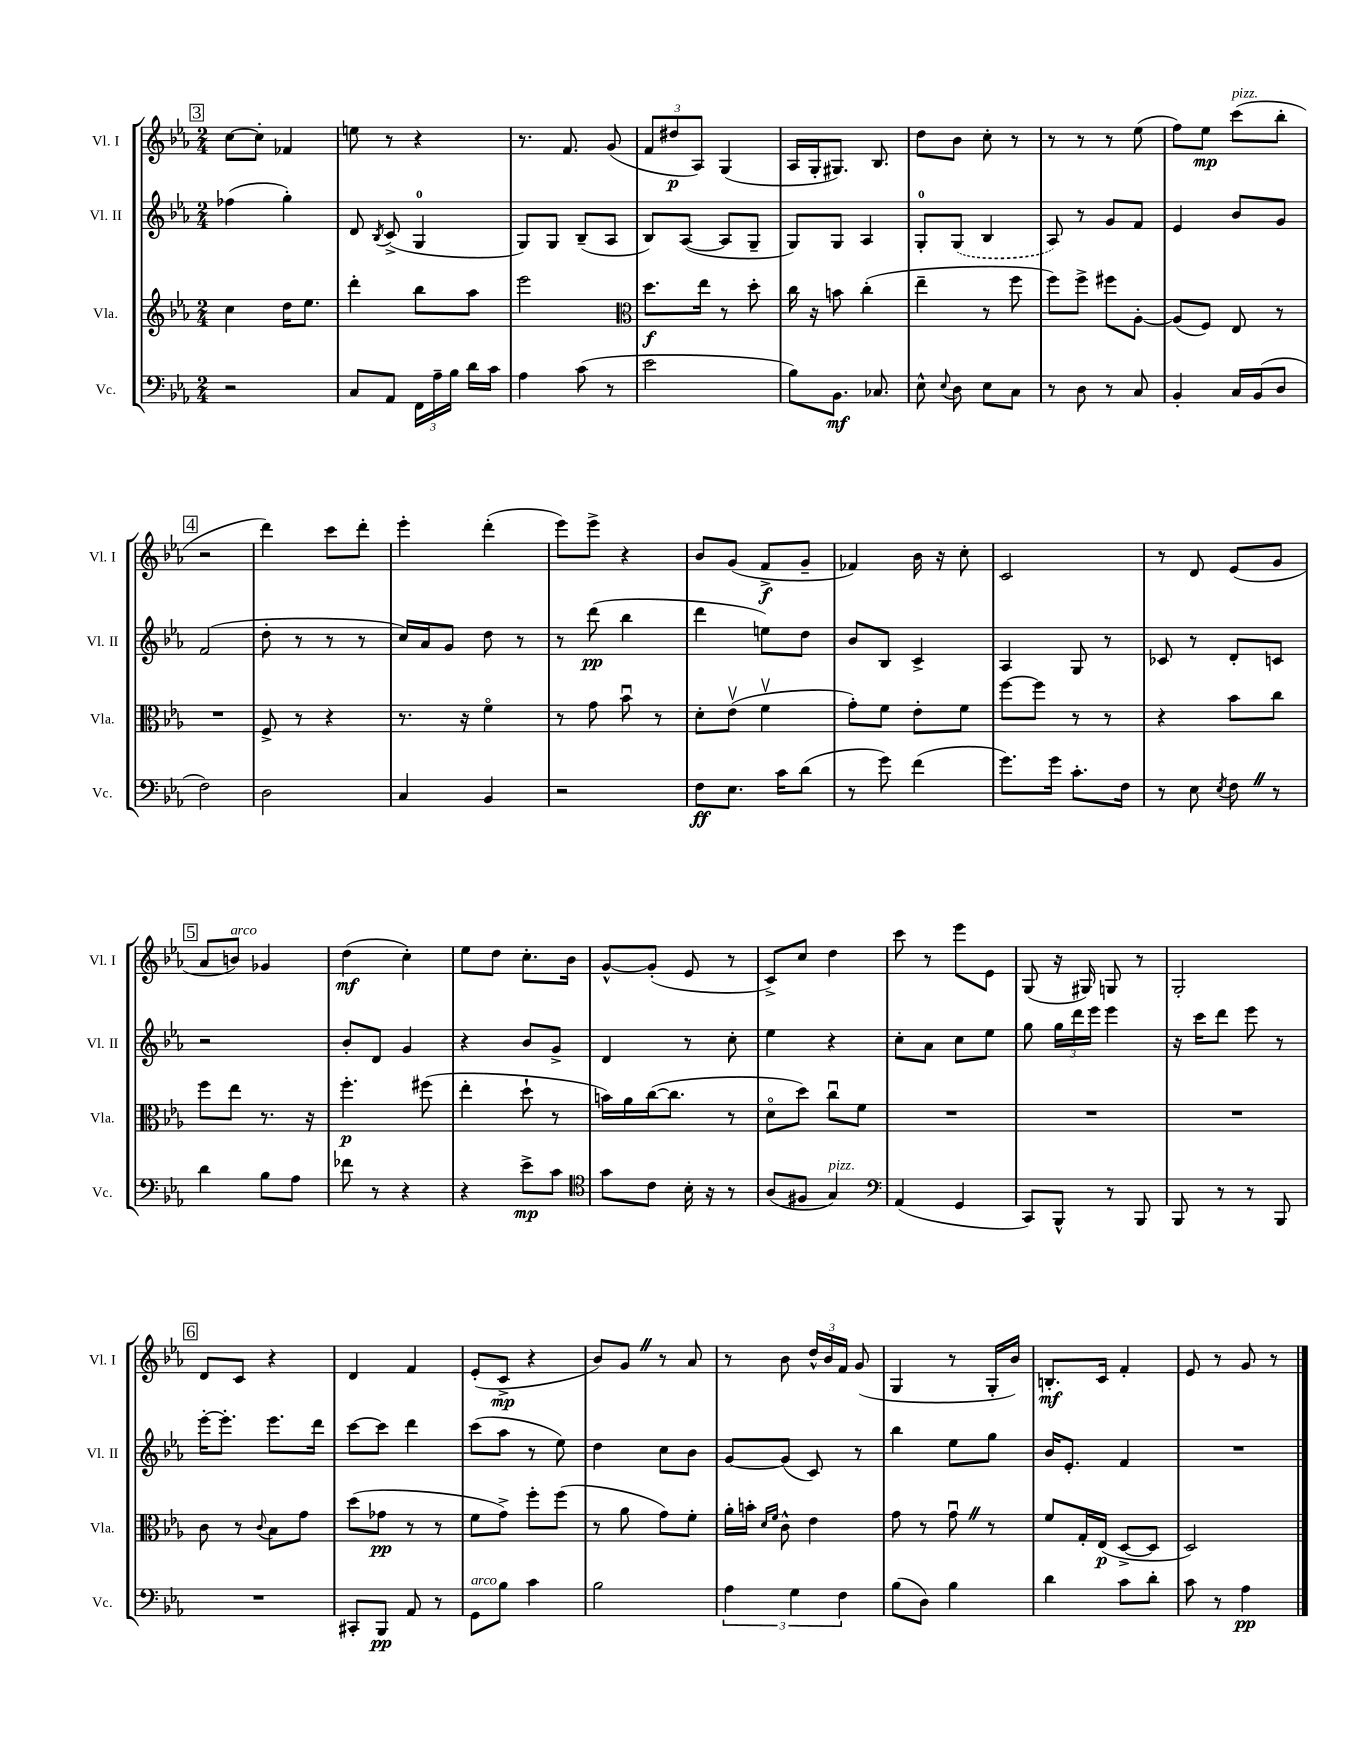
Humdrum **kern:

**kern	**dynam	**kern	**dynam	**kern	**dynam	**kern	**dynam
*part4	*part4	*part3	*part3	*part2	*part2	*part1	*part1
*staff4	*staff4	*staff3	*staff3	*staff2	*staff2	*staff1	*staff1
*I"Vc.	*	*I"Vla.	*	*I"Vl. II	*	*I"Vl. I	*
*I'Vc.	*	*I'Vla.	*	*I'Vl. II	*	*I'Vl. I	*
*clefF4	*	*clefG2	*	*clefG2	*	*clefG2	*
*k[b-e-a-]	*	*k[b-e-a-]	*	*k[b-e-a-]	*	*k[b-e-a-]	*
*M2/4	*	*M2/4	*	*M2/4	*	*M2/4	*
!!LO:REH:place=s1:t=3
=105	=105	=105	=105	=105	=105	=105	=105
2r	.	4cc\	.	(4ff-X\	.	[8cc\L	.
.	.	.	.	.	.	8cc'\J]	.
.	.	16dd\KL	.	4gg'\)	.	4f-X/	.
.	.	8.ee-\J	.	.	.	.	.
=106	=106	=106	=106	=106	=106	=106	=106
8C/L	.	4ddd'\	.	8d/	.	8een\	.
.	.	.	.	8qB-/	.	.	.
8AA-/J	.	.	.	(8c^/	.	8r	.
24FF\LL	.	8bb-\L	.	4G/	.	4r	.
24A-~\	.	.	.	.	.	.	.
24B-\JJ	.	.	.	.	.	.	.
16d\LL	.	8aa-\J	.	.	.	.	.
16c\JJ	.	.	.	.	.	.	.
=107	=107	=107	=107	=107	=107	=107	=107
4A-\	.	2eee-\	.	8G/L)	.	8.r	.
.	.	.	.	8G/J	.	.	.
.	.	.	.	.	.	8.f/	.
(8c\	.	.	.	(8B-~/L	.	.	.
8r	.	.	.	8A-/J	.	(8g/	.
=108	=108	=108	=108	=108	=108	=108	=108
*	*	*clefC3	*	*	*	*	*
2e-\	.	8.dd\L	f	8B-/L)	.	12f/L	.
.	.	.	.	.	.	12dd#X/	p
.	.	.	.	([8A-/J	.	.	.
.	.	.	.	.	.	12A-/J)	.
.	.	16ee-\Jk	.	.	.	.	.
.	.	8r	.	8A-/L]	.	(4G/	.
.	.	8dd'\	.	8G~/J	.	.	.
=109	=109	=109	=109	=109	=109	=109	=109
8B-\L)	.	16cc\	.	8G/L)	.	16A-/LL	.
.	.	16r	.	.	.	16G'/J	.
8.BB-\J	mf	8bn\	.	8G/J	.	8.G#X/J)	.
.	.	(4cc'\	.	4A-/	.	.	.
8.C-X/	.	.	.	.	.	8.B-/	.
=110	=110	=110	=110	=110	=110	=110	=110
8E-^^\	.	4ee-~\	.	8G'/L	.	8dd\L	.
8qqE-/	.	.	.	.	.	.	.
8D\	.	.	.	(8G/J	.	8b-\J	.
8E-\L	.	8r	.	4B-/	.	8cc'\	.
8C\J	.	8ff\	.	.	.	8r	.
=111	=111	=111	=111	=111	=111	=111	=111
8r	.	8ff\L)	.	8A-/)	.	8r	.
8D\	.	8ff^\J	.	8r	.	8r	.
8r	.	8ff#X\L	.	8g/L	.	8r	.
8C/	.	[8A-'\J	.	8f/J	.	(8ee-\	.
=112	=112	=112	=112	=112	=112	=112	=112
4BB-'/	.	(8A-/L]	.	4e-/	.	8ff\L)	.
.	.	8F/J)	.	.	.	8ee-\J	mp
!	!	!	!	!	!	!LO:TX:a:i:t=pizz.	!
16C/LL	.	8E-/	.	8b-/L	.	(8ccc\L	.
(16BB-/J	.	.	.	.	.	.	.
8D/J	.	8r	.	8g/J	.	8bb-'\J	.
!!LO:LB:g=z
!!LO:REH:place=s1:t=4
=113	=113	=113	=113	=113	=113	=113	=113
2F\)	.	2r	.	(2f/	.	2r	.
=114	=114	=114	=114	=114	=114	=114	=114
2D\	.	8F^/	.	8dd'\	.	4ddd\)	.
.	.	8r	.	8r	.	.	.
.	.	4r	.	8r	.	8ccc\L	.
.	.	.	.	8r	.	8ddd'\J	.
=115	=115	=115	=115	=115	=115	=115	=115
4C/	.	8.r	.	16cc/LL)	.	4eee-'\	.
.	.	.	.	16a-/J	.	.	.
.	.	.	.	8g/J	.	.	.
.	.	16r	.	.	.	.	.
4BB-/	.	4f\	.	8dd\	.	(4ddd'\	.
.	.	.	.	8r	.	.	.
=116	=116	=116	=116	=116	=116	=116	=116
2r	.	8r	.	8r	.	8eee-\L)	.
.	.	8g\	.	(8ddd\	pp	8eee-^\J	.
.	.	8b-u\	.	4bb-\	.	4r	.
.	.	8r	.	.	.	.	.
=117	=117	=117	=117	=117	=117	=117	=117
8F\L	ff	8d'\L	.	4ddd\	.	8b-/L	.
8.E-\J	.	(8e-v\J	.	.	.	(8g/J	.
.	.	4fv\	.	8een\L)	.	8f^/L	f
16c\KL	.	.	.	.	.	.	.
(8d\J	.	.	.	8dd\J	.	8g~/J	.
=118	=118	=118	=118	=118	=118	=118	=118
8r	.	8g'\L)	.	8b-/L	.	4f-X/)	.
8g\)	.	8f\J	.	8B-/J	.	.	.
(4f\	.	8e-'\L	.	4c^/	.	16b-\	.
.	.	.	.	.	.	16r	.
.	.	8f\J	.	.	.	8cc'\	.
=119	=119	=119	=119	=119	=119	=119	=119
8.g\L)	.	[8ff\L	.	4A-/	.	2c/	.
.	.	8ff\J]	.	.	.	.	.
16g\Jk	.	.	.	.	.	.	.
8.c'\L	.	8r	.	8G/	.	.	.
.	.	8r	.	8r	.	.	.
16F\Jk	.	.	.	.	.	.	.
=120	=120	=120	=120	=120	=120	=120	=120
8r	.	4r	.	8c-X/	.	8r	.
8E-\	.	.	.	8r	.	8d/	.
8qE-/	.	.	.	.	.	.	.
8FZ\	.	8b-\L	.	8d'/L	.	(8e-/L	.
8r	.	8cc\J	.	8cn/J	.	8g/J	.
!!LO:LB:g=z
!!LO:REH:place=s1:t=5
=121	=121	=121	=121	=121	=121	=121	=121
4d\	.	8ff\L	.	2r	.	8a-/L	.
!	!	!	!	!	!	!LO:TX:a:i:t=arco	!
.	.	8ee-\J	.	.	.	8bn/J)	.
8B-\L	.	8.r	.	.	.	4g-X/	.
8A-\J	.	.	.	.	.	.	.
.	.	16r	.	.	.	.	.
=122	=122	=122	=122	=122	=122	=122	=122
8f-X\	.	4.ff'\	p	8b-'/L	.	(4dd\	mf
8r	.	.	.	8d/J	.	.	.
4r	.	.	.	4g/	.	4cc'\)	.
.	.	(8ff#X\	.	.	.	.	.
=123	=123	=123	=123	=123	=123	=123	=123
4r	.	4ee-'\	.	4r	.	8ee-\L	.
.	.	.	.	.	.	8dd\J	.
8e-^\L	mp	8dd`\	.	8b-/L	.	8.cc'\L	.
8c\J	.	8r	.	8g^/J	.	.	.
.	.	.	.	.	.	16b-\Jk	.
=124	=124	=124	=124	=124	=124	=124	=124
*clefC4	*	*	*	*	*	*	*
8g\L	.	16bn\LL)	.	4d/	.	[8g^^/L	.
.	.	16a-\	.	.	.	.	.
8c\J	.	([16cc\J	.	.	.	(8g'/J]	.
.	.	8.cc\J]	.	.	.	.	.
16B-'\	.	.	.	8r	.	8e-/	.
16r	.	.	.	.	.	.	.
8r	.	8r	.	8cc'\	.	8r	.
=125	=125	=125	=125	=125	=125	=125	=125
(8A-/L	.	8d\L	.	4ee-\	.	8c^/L)	.
8F#X/J	.	8dd\J)	.	.	.	8cc/J	.
!LO:TX:a:i:t=pizz.	!	!	!	!	!	!	!
4G/)	.	8ccu\L	.	4r	.	4dd\	.
.	.	8f\J	.	.	.	.	.
=126	=126	=126	=126	=126	=126	=126	=126
*clefF4	*	*	*	*	*	*	*
(4AA-/	.	2r	.	8cc'\L	.	8ccc\	.
.	.	.	.	8a-\J	.	8r	.
4GG/	.	.	.	8cc\L	.	8eee-\L	.
.	.	.	.	8ee-\J	.	8e-\J	.
=127	=127	=127	=127	=127	=127	=127	=127
8CC/L)	.	2r	.	8gg\	.	(8G/	.
8BBB-^^/J	.	.	.	24gg\LL	.	16r	.
.	.	.	.	24ddd\	.	.	.
.	.	.	.	.	.	16G#X/)	.
.	.	.	.	24eee-\JJ	.	.	.
8r	.	.	.	4eee-\	.	8Gn/	.
8BBB-/	.	.	.	.	.	8r	.
=128	=128	=128	=128	=128	=128	=128	=128
8BBB-/	.	2r	.	16r	.	2G'/	.
.	.	.	.	16ccc\KL	.	.	.
8r	.	.	.	8ddd\J	.	.	.
8r	.	.	.	8eee-\	.	.	.
8BBB-/	.	.	.	8r	.	.	.
!!LO:LB:g=z
!!LO:REH:place=s1:t=6
=129	=129	=129	=129	=129	=129	=129	=129
2r	.	8c\	.	[16eee-'\KL	.	8d/L	.
.	.	.	.	8.eee-'\J]	.	.	.
.	.	8r	.	.	.	8c/J	.
.	.	8qqc/	.	.	.	.	.
.	.	8B-\L	.	8.eee-\L	.	4r	.
.	.	8g\J	.	.	.	.	.
.	.	.	.	16ddd\Jk	.	.	.
=130	=130	=130	=130	=130	=130	=130	=130
8CC#X'/L	.	(8dd\L	.	[8ccc\L	.	4d/	.
8BBB-/J	pp	8g-X\J	pp	8ccc\J]	.	.	.
8AA-/	.	8r	.	4ddd\	.	4f/	.
8r	.	8r	.	.	.	.	.
=131	=131	=131	=131	=131	=131	=131	=131
!LO:TX:a:i:t=arco	!	!	!	!	!	!	!
8GG\L	.	8f\L	.	(8ccc\L	.	(8e-'/L	.
8B-\J	.	8g^\J)	.	8aa-\J	.	8c^/J	mp
4c\	.	8ff'\L	.	8r	.	4r	.
.	.	(8ff\J	.	8ee-\)	.	.	.
=132	=132	=132	=132	=132	=132	=132	=132
2B-\	.	8r	.	4dd\	.	8b-/L)	.
.	.	8a-\	.	.	.	8gZ/J	.
.	.	8g\L)	.	8cc\L	.	8r	.
.	.	8f'\J	.	8b-\J	.	8a-/	.
=133	=133	=133	=133	=133	=133	=133	=133
6A-\	.	16a-'\LL	.	[8g/L	.	8r	.
.	.	16bn'\JJ	.	.	.	.	.
.	.	16qqd/LL	.	.	.	.	.
.	.	16qqf/JJ	.	.	.	.	.
.	.	8c^^\	.	(8g/J]	.	8b-\	.
6G\	.	.	.	.	.	.	.
.	.	4e-\	.	8c/)	.	24dd^^/LL	.
.	.	.	.	.	.	24b-/	.
6F\	.	.	.	.	.	24f/JJ	.
.	.	.	.	8r	.	(8g/	.
=134	=134	=134	=134	=134	=134	=134	=134
(8B-\L	.	8g\	.	4bb-\	.	4G/	.
8D\J)	.	8r	.	.	.	.	.
4B-\	.	8guZ\	.	8ee-\L	.	8r	.
.	.	8r	.	8gg\J	.	16G'/LL	.
.	.	.	.	.	.	16b-/JJ)	.
=135	=135	=135	=135	=135	=135	=135	=135
4d\	.	8f/L	.	16b-/KL	.	8.Bn'/L	mf
.	.	.	.	8.e-'/J	.	.	.
.	.	16G'/L	.	.	.	.	.
.	.	(16E-/JJ	p	.	.	16c/Jk	.
8c\L	.	[8D^/L	.	4f/	.	4f'/	.
8d'\J	.	8D/J]	.	.	.	.	.
=136	=136	=136	=136	=136	=136	=136	=136
8c\	.	2D/)	.	2r	.	8e-/	.
8r	.	.	.	.	.	8r	.
4A-\	pp	.	.	.	.	8g/	.
.	.	.	.	.	.	8r	.
==	==	==	==	==	==	==	==
*-	*-	*-	*-	*-	*-	*-	*-
